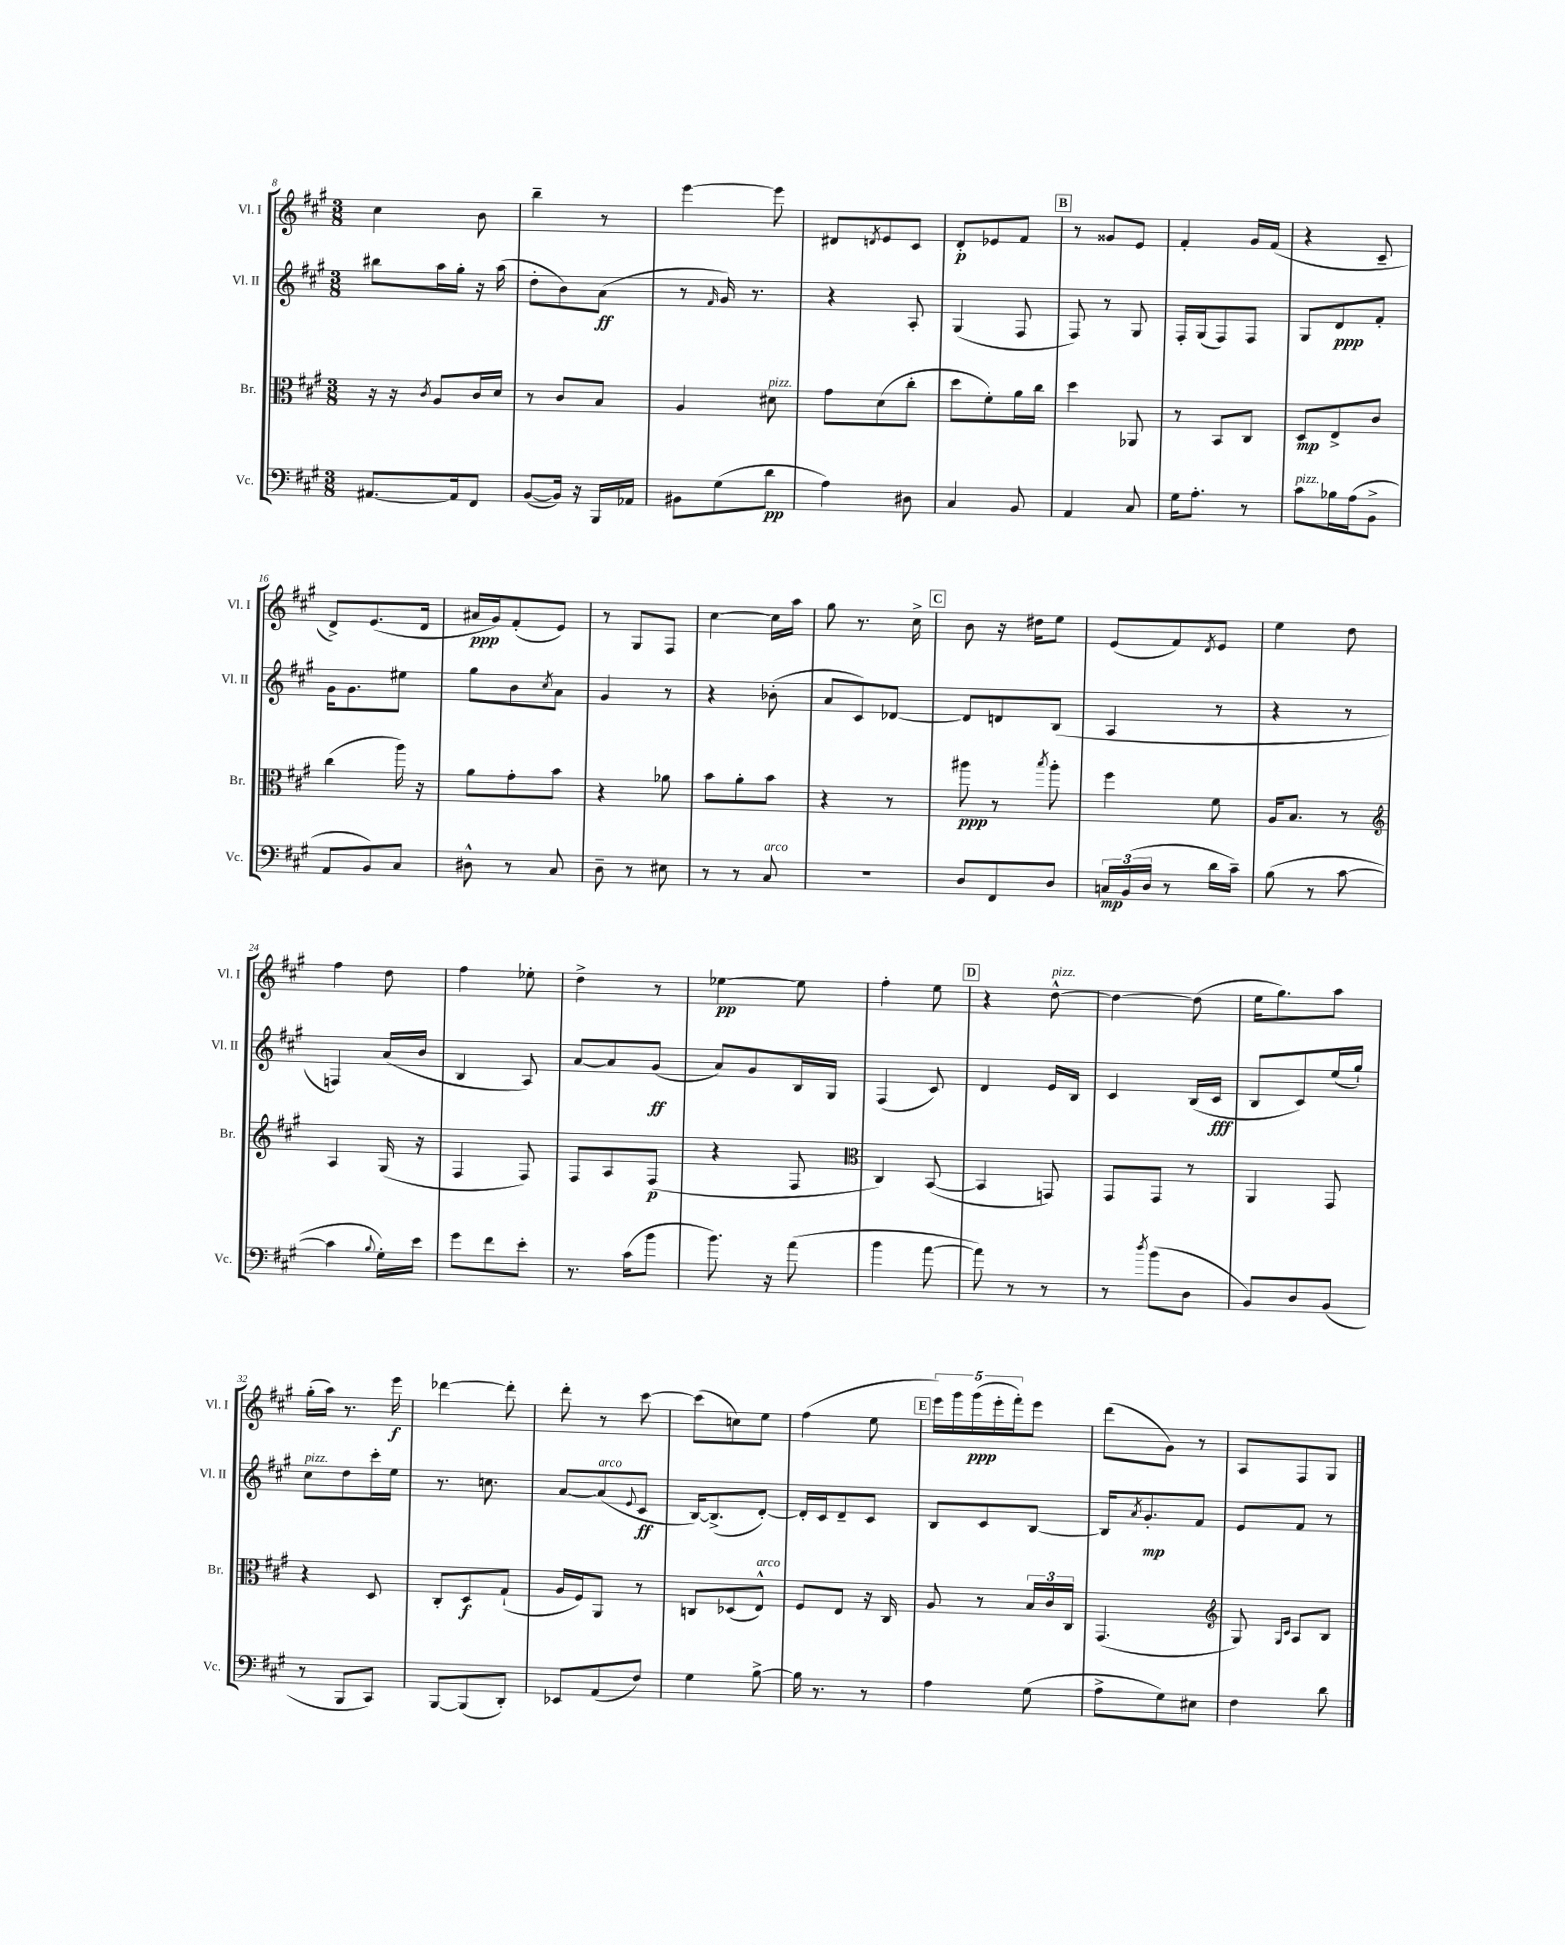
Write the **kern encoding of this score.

**kern	**dynam	**kern	**dynam	**kern	**dynam	**kern	**dynam
*part4	*part4	*part3	*part3	*part2	*part2	*part1	*part1
*staff4	*staff4	*staff3	*staff3	*staff2	*staff2	*staff1	*staff1
*I"Vc.	*	*I"Br.	*	*I"Vl. II	*	*I"Vl. I	*
*I'Vc.	*	*I'Br.	*	*I'Vl. II	*	*I'Vl. I	*
*clefF4	*	*clefC3	*	*clefG2	*	*clefG2	*
*k[f#c#g#]	*	*k[f#c#g#]	*	*k[f#c#g#]	*	*k[f#c#g#]	*
*M3/8	*	*M3/8	*	*M3/8	*	*M3/8	*
=8	=8	=8	=8	=8	=8	=8	=8
[8.AA#X/L	.	16r	.	8bb#X\L	.	4cc#\	.
.	.	16r	.	.	.	.	.
.	.	8qc#/	.	.	.	.	.
.	.	8A/L	.	16aa\L	.	.	.
16AA#/k]	.	.	.	16gg#'\JJ	.	.	.
8FF#/J	.	16c#/L	.	16r	.	8b\	.
.	.	16d/JJ	.	(16aa\	.	.	.
=9	=9	=9	=9	=9	=9	=9	=9
([8BB/L	.	8r	.	8dd'\L	.	4bb~\	.
16BB/Jk])	.	8c#/L	.	8b\)	.	.	.
16r	.	.	.	.	.	.	.
16BBB/LL	.	8B/J	.	(8a\J	ff	8r	.
16AA-X/JJ	.	.	.	.	.	.	.
=10	=10	=10	=10	=10	=10	=10	=10
8BB#X\L	.	4A/	.	8r	.	[4eee\	.
.	.	.	.	16qqf#/	.	.	.
(8G#\	.	.	.	16g#/)	.	.	.
.	.	.	.	8.r	.	.	.
!	!	!LO:TX:a:i:t=pizz.	!	!	!	!	!
8d\J	pp	8d#X\	.	.	.	8eee\]	.
=11	=11	=11	=11	=11	=11	=11	=11
4A\)	.	8g#\L	.	4r	.	8d#X/L	.
.	.	.	.	.	.	8qdn/	.
.	.	(8d\	.	.	.	8e/	.
8D#X\	.	8cc#'\J	.	8A'/	.	8c#/J	.
=12	=12	=12	=12	=12	=12	=12	=12
4C#/	.	8dd\L	.	(4G#/	.	8d'/L	p
.	.	8f#'\)	.	.	.	8e-X/	.
8BB/	.	16a\L	.	8F#/	.	8f#/J	.
.	.	16cc#\JJ	.	.	.	.	.
!!LO:REH:place=s1:t=B
=13	=13	=13	=13	=13	=13	=13	=13
4AA/	.	4dd\	.	8F#/)	.	8r	.
.	.	.	.	8r	.	8g##X/L	.
8C#/	.	8AA-X/	.	8G#/	.	8e/J	.
=14	=14	=14	=14	=14	=14	=14	=14
16G#\KL	.	8r	.	16F#'/LL	.	4f#'/	.
8.A'\J	.	.	.	(16G#/J	.	.	.
.	.	8BB/L	.	8F#/)	.	.	.
8r	.	8C#/J	.	8F#/J	.	16g#/LL	.
.	.	.	.	.	.	(16f#/JJ	.
=15	=15	=15	=15	=15	=15	=15	=15
!LO:TX:a:i:t=pizz.	!	!	!	!	!	!	!
8c#\L	.	8D/L	mp	8G#/L	.	4r	.
16B-X\L	.	8E^/	.	8d/	ppp	.	.
(16A\J	.	.	.	.	.	.	.
8BB^\J	.	8c#/J	.	8f#'/J	.	8c#~/	.
!!LO:LB:g=z
=16	=16	=16	=16	=16	=16	=16	=16
8AA/L	.	(4cc#\	.	16g#\KL	.	8d^/L)	.
.	.	.	.	8.g#\	.	.	.
8BB/)	.	.	.	.	.	(8.e/	.
8C#/J	.	16aa\)	.	8ee#X\J	.	.	.
.	.	16r	.	.	.	16d/Jk	.
=17	=17	=17	=17	=17	=17	=17	=17
8D#X^^\	.	8a\L	.	8gg#\L	.	16a#X/LL	ppp
.	.	.	.	.	.	16g#/J)	.
8r	.	8g#'\	.	8b\	.	(8f#'/	.
.	.	.	.	8qcc#/	.	.	.
8C#/	.	8b\J	.	8a\J	.	8e/J)	.
=18	=18	=18	=18	=18	=18	=18	=18
8D~\	.	4r	.	4g#/	.	8r	.
8r	.	.	.	.	.	8G#/L	.
8E#X\	.	8a-X\	.	8r	.	8F#/J	.
=19	=19	=19	=19	=19	=19	=19	=19
8r	.	8b\L	.	4r	.	[4cc#\	.
8r	.	8a'\	.	.	.	.	.
!LO:TX:a:i:t=arco	!	!	!	!	!	!	!
8C#/	.	8b\J	.	(8b-X'\	.	16cc#\LL]	.
.	.	.	.	.	.	16aa\JJ	.
=20	=20	=20	=20	=20	=20	=20	=20
4.r	.	4r	.	8a/L	.	8gg#\	.
.	.	.	.	8c#/)	.	8.r	.
.	.	8r	.	[8d-X/J	.	.	.
.	.	.	.	.	.	16cc#^\	.
!!LO:REH:place=s1:t=C
=21	=21	=21	=21	=21	=21	=21	=21
8D/L	.	8aa#X\	ppp	8d-/L]	.	8b\	.
8FF#/	.	8r	.	8dn/	.	16r	.
.	.	.	.	.	.	16dd#X\KL	.
.	.	8qbb/	.	.	.	.	.
8D/J	.	8aa#'\	.	(8B/J	.	8ee\J	.
=22	=22	=22	=22	=22	=22	=22	=22
24Cn/LL	mp	4ff#\	.	4A/	.	(8e/L	.
(24BB/	.	.	.	.	.	.	.
24D/JJ	.	.	.	.	.	.	.
8r	.	.	.	.	.	8f#/)	.
.	.	.	.	.	.	8qd/	.
16d\LL	.	8f#\	.	8r	.	8e/J	.
16c#~\JJ)	.	.	.	.	.	.	.
=23	=23	=23	=23	=23	=23	=23	=23
(8B\	.	16A/KL	.	4r	.	4ee\	.
.	.	8.B/J	.	.	.	.	.
8r	.	.	.	.	.	.	.
[8c#\	.	8r	.	8r	.	8dd\	.
!!LO:LB:g=z
=24	=24	=24	=24	=24	=24	=24	=24
*	*	*clefG2	*	*	*	*	*
4c#\]	.	4A/	.	4Fn/)	.	4ff#\	.
8qqB/	.	.	.	.	.	.	.
16G#'\LL)	.	(16G#/	.	(16a/LL	.	8dd\	.
16e\JJ	.	16r	.	16b/JJ	.	.	.
=25	=25	=25	=25	=25	=25	=25	=25
8g#\L	.	4F#/	.	4B/	.	4ff#\	.
8f#\	.	.	.	.	.	.	.
8e'\J	.	8F#/)	.	8A/)	.	8ee-X'\	.
=26	=26	=26	=26	=26	=26	=26	=26
8.r	.	8F#/L	.	[8a/L	.	4dd^\	.
.	.	8A/	.	8a/]	.	.	.
(16c#\KL	.	.	.	.	.	.	.
8b\J	.	(8F#/J	p	(8g#/J	ff	8r	.
=27	=27	=27	=27	=27	=27	=27	=27
8.b\)	.	4r	.	8a/L)	.	[4ee-X\	pp
.	.	.	.	8g#/	.	.	.
16r	.	.	.	.	.	.	.
(8a\	.	8F#/	.	16B/L	.	8ee-\]	.
.	.	.	.	16G#/JJ	.	.	.
=28	=28	=28	=28	=28	=28	=28	=28
*	*	*clefC3	*	*	*	*	*
4b\	.	4C#/)	.	(4F#/	.	4ff#'\	.
[8a\	.	([8BB/	.	8c#/)	.	8ee\	.
!!LO:REH:place=s1:t=D
=29	=29	=29	=29	=29	=29	=29	=29
8a\])	.	4BB/]	.	4d/	.	4r	.
8r	.	.	.	.	.	.	.
!	!	!	!	!	!	!LO:TX:a:i:t=pizz.	!
8r	.	8GGn/)	.	16e/LL	.	[8dd^^\	.
.	.	.	.	16B/JJ	.	.	.
=30	=30	=30	=30	=30	=30	=30	=30
8r	.	8GG#/L	.	4c#/	.	4dd\_	.
8qdd/	.	.	.	.	.	.	.
(8b\L	.	8GG#/J	.	.	.	.	.
8D\J	.	8r	.	(16B/LL	.	(8dd\]	.
.	.	.	.	16c#/JJ	fff	.	.
=31	=31	=31	=31	=31	=31	=31	=31
8BB/L)	.	4AA/	.	8B/L	.	16ee\KL	.
.	.	.	.	.	.	8.gg#\)	.
8D/	.	.	.	8c#/)	.	.	.
(8BB/J	.	8GG#/	.	(16ee/L	.	8aa\J	.
.	.	.	.	16gg#`/JJ)	.	.	.
!!LO:LB:g=z
=32	=32	=32	=32	=32	=32	=32	=32
!	!	!	!	!LO:TX:a:i:t=pizz.	!	!	!
8r	.	4r	.	8cc#\L	.	(16gg#'\LL	.
.	.	.	.	.	.	16aa\JJ)	.
8BBB/L	.	.	.	8dd\	.	8.r	.
8CC#/J)	.	8D/	.	16ccc#'\L	.	.	.
.	.	.	.	16ee\JJ	.	16eee\	f
=33	=33	=33	=33	=33	=33	=33	=33
[8BBB/L	.	8C#'/L	.	8.r	.	[4ddd-X\	.
(8BBB/]	.	8D/	f	.	.	.	.
.	.	.	.	8.ccn\	.	.	.
8DD'/J)	.	(8G#`/J	.	.	.	8ddd-'\]	.
=34	=34	=34	=34	=34	=34	=34	=34
8EE-X/L	.	16A/LL	.	[8a/L	.	8ddd'\	.
.	.	16F#/J)	.	.	.	.	.
!	!	!	!	!LO:TX:a:i:t=arco	!	!	!
(8AA/	.	8AA/J	.	(8a/]	.	8r	.
.	.	.	.	8qqe/	.	.	.
8F#/J)	.	8r	.	8c#/J	ff	[8ccc#\	.
=35	=35	=35	=35	=35	=35	=35	=35
4G#\	.	8Cn/L	.	[16B/KL)	.	(8ccc#\L]	.
.	.	.	.	(8.B^/]	.	.	.
.	.	(8D-X/	.	.	.	8ccn\)	.
!	!	!LO:TX:a:i:t=arco	!	!	!	!	!
[8B^\	.	8E^^/J)	.	[8d'/J)	.	8ee\J	.
=36	=36	=36	=36	=36	=36	=36	=36
16B\]	.	8F#/L	.	16d'/LL]	.	(4ff#\	.
8.r	.	.	.	16c#/J	.	.	.
.	.	8E/J	.	8d~/	.	.	.
8r	.	16r	.	8c#/J	.	8ee\	.
.	.	16C#/	.	.	.	.	.
!!LO:REH:place=s1:t=E
=37	=37	=37	=37	=37	=37	=37	=37
4A\	.	8A/	.	8B/L	.	20eee\LL)	.
.	.	.	.	.	.	20ggg#\	.
.	.	.	.	.	.	(20ggg#\	ppp
.	.	8r	.	8c#/	.	.	.
.	.	.	.	.	.	20eee'\	.
.	.	.	.	.	.	20fff#'\J)	.
(8G#\	.	24B/LL	.	[8B/J	.	8eee\J	.
.	.	24c#/	.	.	.	.	.
.	.	24C#/JJ	.	.	.	.	.
=38	=38	=38	=38	=38	=38	=38	=38
8A^\L	.	(4.GG#/	.	16B/KL]	.	(8ddd\L	.
.	.	.	.	8qa/	.	.	.
.	.	.	.	8.g#'/	mp	.	.
8G#\)	.	.	.	.	.	8g#\J)	.
8E#X\J	.	.	.	8f#/J	.	8r	.
=39	=39	=39	=39	=39	=39	=39	=39
*	*	*clefG2	*	*	*	*	*
4F#\	.	8G#/)	.	8e/L	.	8A/L	.
.	.	16qqG#/LL	.	.	.	.	.
.	.	16qqc#/JJ	.	.	.	.	.
.	.	8A/L	.	8f#/J	.	8F#/	.
8d\	.	8B/J	.	8r	.	8G#/J	.
==	==	==	==	==	==	==	==
*-	*-	*-	*-	*-	*-	*-	*-
